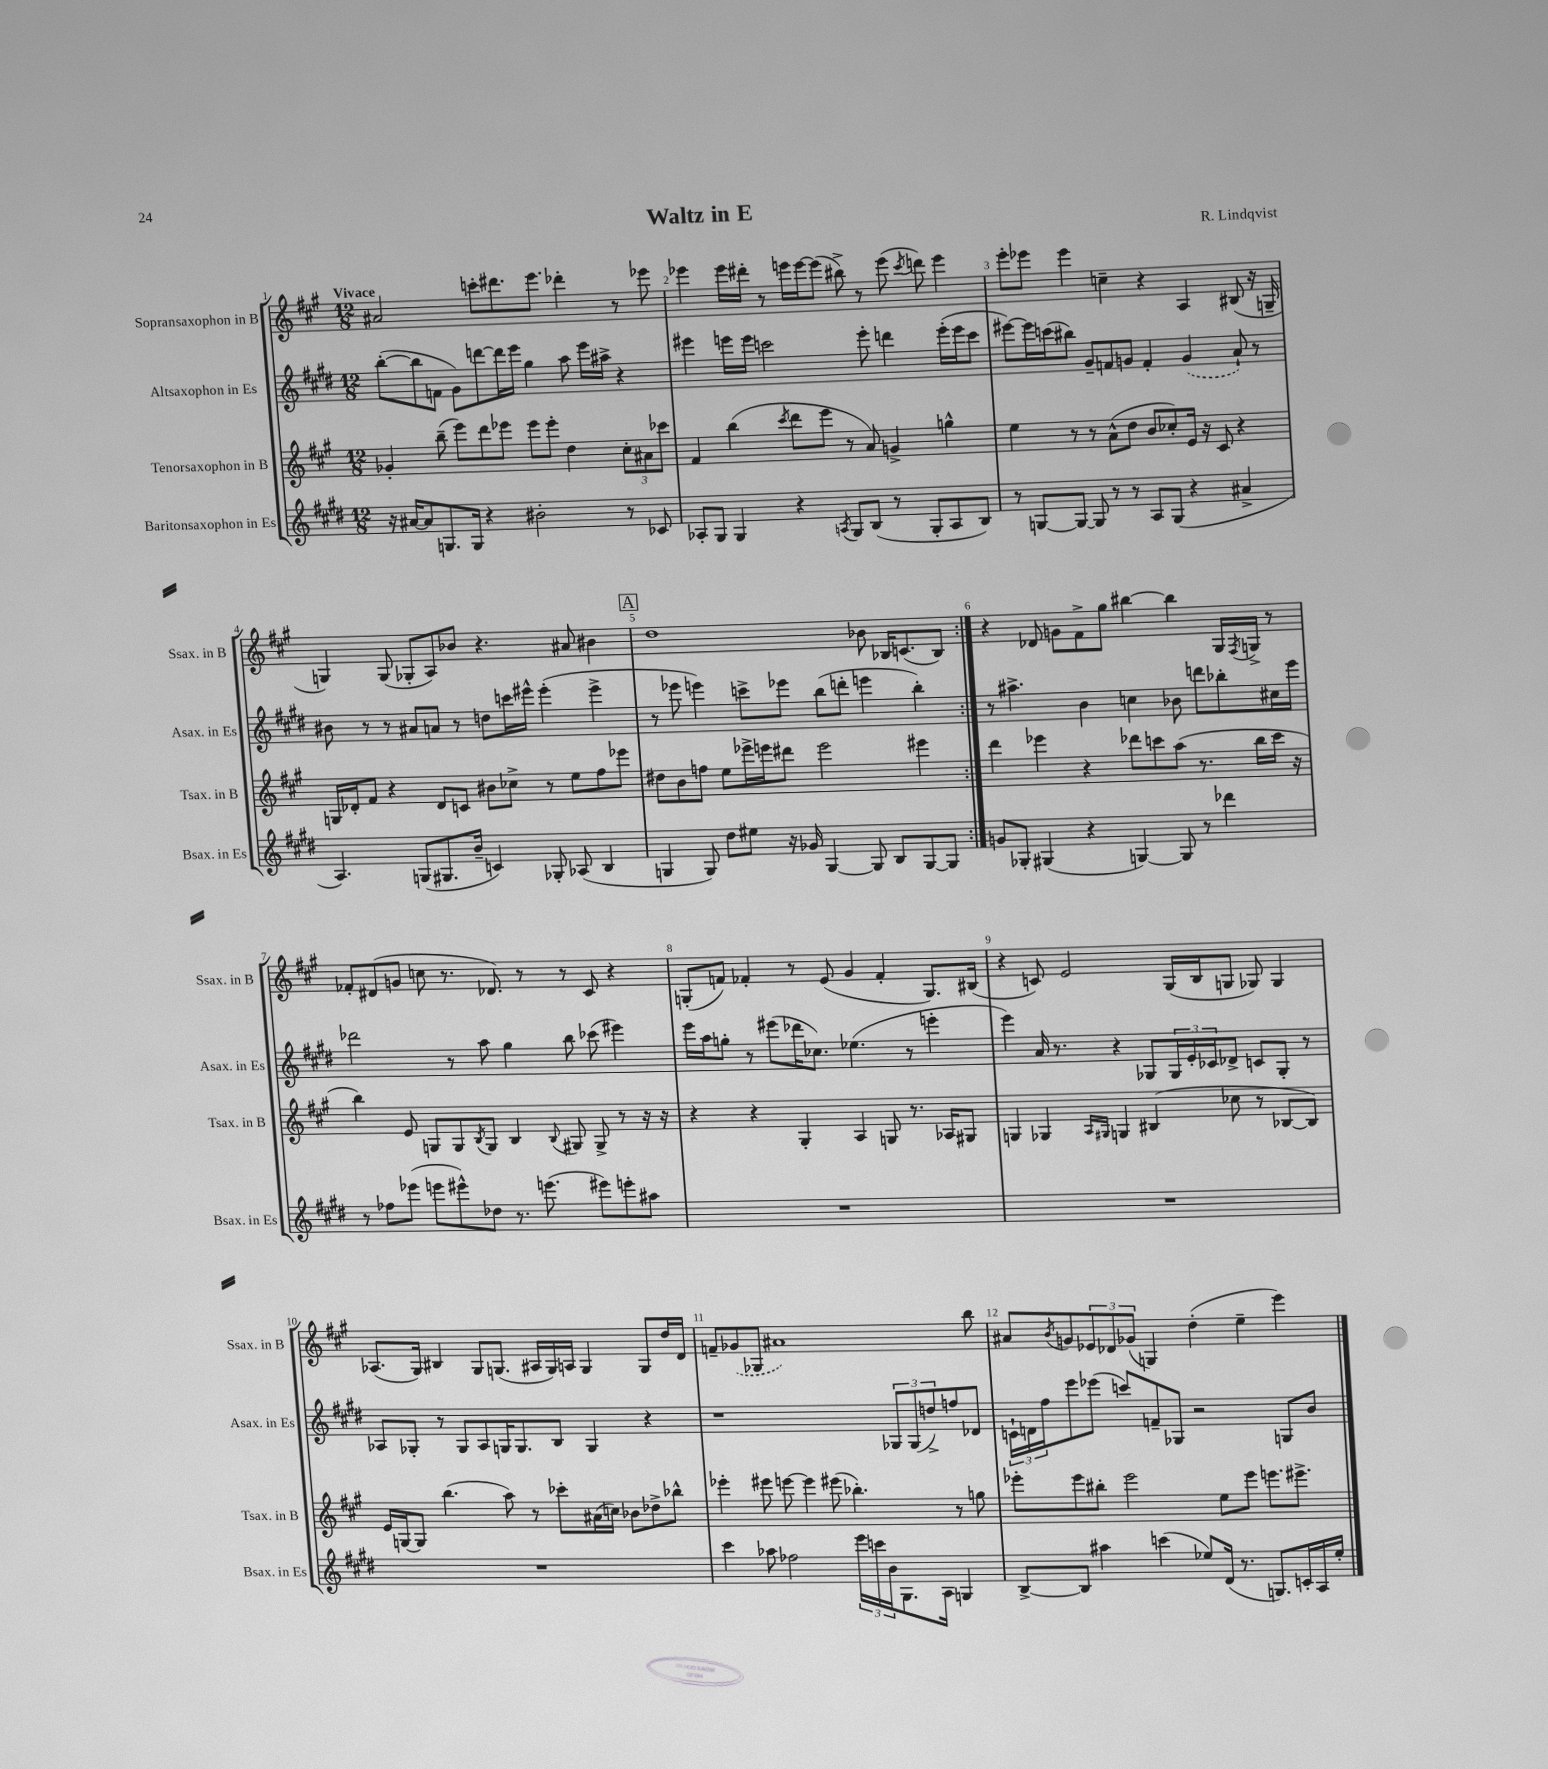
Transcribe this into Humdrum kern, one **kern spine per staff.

**kern	**kern	**kern	**kern
*staff4	*staff3	*staff2	*staff1
*clefG2	*clefG2	*clefG2	*clefG2
*k[f#c#g#d#]	*k[f#c#g#]	*k[f#c#g#d#]	*k[f#c#g#]
*M12/8	*M12/8	*M12/8	*M12/8
16r	4g-'	([8bb'	2a#
[16a#	.	.	.
8a#]	.	8bb]	.
8.G	(8bb~	8f	.
.	8eee)	8g#)	.
16G	.	.	.
4r	8ddd	[8ddd	8ccc'
.	8eee-	16ddd]	8.ddd#
.	.	16eee	.
2b#'	8eee-	4gg#	.
.	.	.	8.eee
.	8eee-'	.	.
.	4dd	8aa	4ddd-'
.	.	16eee	.
.	.	16aa#^	.
8r	12cc#'	4r	8r
.	12a#	.	.
8c-	.	.	8eee-
.	12ccc-	.	.
=	=	=	=
8A-'	4f#	4eee#	4eee-
8G#	.	.	.
4G#	(4bb	16eee	16eee-
.	.	16eee	16ddd#'
.	.	2ccc	8r
.	8qccc#	.	.
4r	8ddd	.	16eee
.	.	.	[16eee
.	8eee	.	(8eee]
8qA	.	.	.
8G#	8r	.	8bb#^)
(8B	8a)	8eee'	8r
8r	4g^	4ddd	(8eee
.	.	.	8qccc#
8G#'	.	.	8ddd)
8A	4gg^^	(16eee'	4eee
.	.	16eee	.
8B)	.	8ccc	.
=	=	=	=
8r	4ee	[8eee#)	8eee'
[8G	.	16eee#]	8eee-
.	.	(16ccc	.
8G_	8r	8bb#)	4eee-
8G]	8r	8g#~	.
8r	(8a^^	8f	4cc~
8r	8dd	8g	.
8A	8b	4f'	4r
(8G	8cc-')	.	.
4r	16e	(4g	4A
.	16r	.	.
.	8c#	.	.
4a#^	4r	8a`)	(8B#
.	.	8r	16r
.	.	.	16G~
=	=	=	=
4.A)	16G	8b#	4G)
.	16d-'	.	.
.	8f#	8r	.
.	4r	8r	(8G
(8G	.	8a#	8G-'
8.G#	8d-	8a	8A)
.	8c	8r	8b-
16b~	.	.	.
4c)	8b#	8dd	4.r
.	8cc-^	16ccc	.
.	.	16eee#^^	.
8G-'	8r	(4eee#'	.
(8A-	8ee	.	8a#
4B	8ff#	4eee#^	4b#
.	8eee-	.	.
=	=	=	=
4G	8dd#	8r	1dd
.	8b	8eee-	.
8G)	8ff	4eee)	.
8dd#	8ee	.	.
8ee#	16eee-^	8ccc^	.
.	16eee	.	.
16r	8ddd#	8eee-	.
16g-	.	.	.
[4G	2eee	(8bb	.
.	.	8ddd'	.
8G]	.	4eee	8b-
8B	.	.	16B-
.	.	.	(8.c
[8G	4eee#	4bb')	.
8G]	.	.	8B-)
=:|!	=:|!	=:|!	=:|!
8g	4ddd	8r	4r
8G-'	.	4.aa#^	.
(4G#	4eee-	.	8d-
.	.	.	8g
4r	4r	4b	8f#^
.	.	.	8gg#
[4G)	8ddd-	4cc	[4bb#
.	8ccc	.	.
8G]	(8aa	8b-	4bb#]
8r	8.r	8ddd	.
4ddd-	.	8bb-'	16G#
.	.	.	8qF#
.	16bb	.	16G^
.	16ccc	16cc#	8r
.	16r	16eee	.
=	=	=	=
8r	4bb)	2ddd-	8f-'
8ff-	.	.	(8d#
(8eee-	8e	.	8g
8eee	8G	.	8cc
8eee#^^)	8G	8r	8.r
.	8qB	.	.
8dd-	8G	8aa	.
.	.	.	8.d-)
8.r	4B	4gg#	.
.	.	.	8r
(8.eee	.	.	.
.	8qqB	.	.
.	8G#	8bb	8r
8eee#)	8G#^	(8ccc-	8c#
8eee'	8r	4eee#)	4r
8aa#	16r	.	.
.	16r	.	.
=	=	=	=
1.r	4r	16eee	(8G'
.	.	16aa	.
.	.	8gg'	8f)
.	4r	8r	4f-'
.	.	(8eee#	.
.	4G#'	16ddd-	8r
.	.	8.cc-)	.
.	.	.	(8e
.	4A	(4.ee-	4g#
.	8G	.	4f-'
.	8.r	8r	.
.	.	4eee'	8.G)
.	16A-	.	.
.	8G#	.	.
.	.	.	(16B#
=	=	=	=
1.r	4G	4eee)	4r
.	4G-	16a	8c)
.	.	8.r	.
.	.	.	2e
.	16qqA	.	.
.	16qqG#	.	.
.	4G	4r	.
.	(4B#	8G-	.
.	.	24G-	(16G#
.	.	24e'	.
.	.	.	16B
.	.	24c-	.
.	8cc-	8d-^	8G
.	8r	8c	8G-)
.	[8B-	8G-'	4G-
.	8B-])	8r	.
=	=	=	=
1.r	16e	8A-	(8.A-
.	[16G	.	.
.	8G]	8G-'	.
.	.	.	16G#)
.	(4.bb	8r	4B#
.	.	8G-	.
.	.	8A-	8G#
.	8aa)	16G	(8.G
.	.	8.G	.
.	8r	.	.
.	.	.	16A#
.	8ccc-'	8B	16G)
.	.	.	16A
.	(16a#	4G	4G
.	16cc)	.	.
.	8b-	.	.
.	8dd-^	4r	8G
.	8bb-^^	.	16dd
.	.	.	16d
=	=	=	=
4ccc#	4eee-'	1r	8f~
.	.	.	(8g-
8aa-	8eee#	.	8G-
2ff-	[8eee	.	1a#)
.	4eee]	.	.
.	(8eee#	.	.
24eee	4.bb-')	.	.
24ccc	.	.	.
24b	.	.	.
8.G#	.	12G-	.
.	.	(12G-	.
.	.	12dd^)	.
16A	.	.	.
4G	8r	8ff	.
.	8gg	8d-	8bb
=	=	=	=
[8B^	8eee-'	24c`	8a#
.	.	24d	.
.	.	24ff#	.
.	.	.	8qb
8B]	8eee-	8eee	8g
4aa#	8bb#'	(8eee-	12e-
.	.	.	12d-
.	2eee-	8ccc)	.
.	.	.	(12g-
(4ccc	.	8f~	4G)
.	.	8G-	.
8ee-)	.	2r	(4dd'
(16d#	8ee	.	.
8.r	.	.	.
.	8eee-	.	4ee~
8.G)	8.eee	.	.
.	.	8G	4eee)
16c'	8.eee#^	.	.
16A	.	8b	.
16ee-'	.	.	.
==	==	==	==
*-	*-	*-	*-
